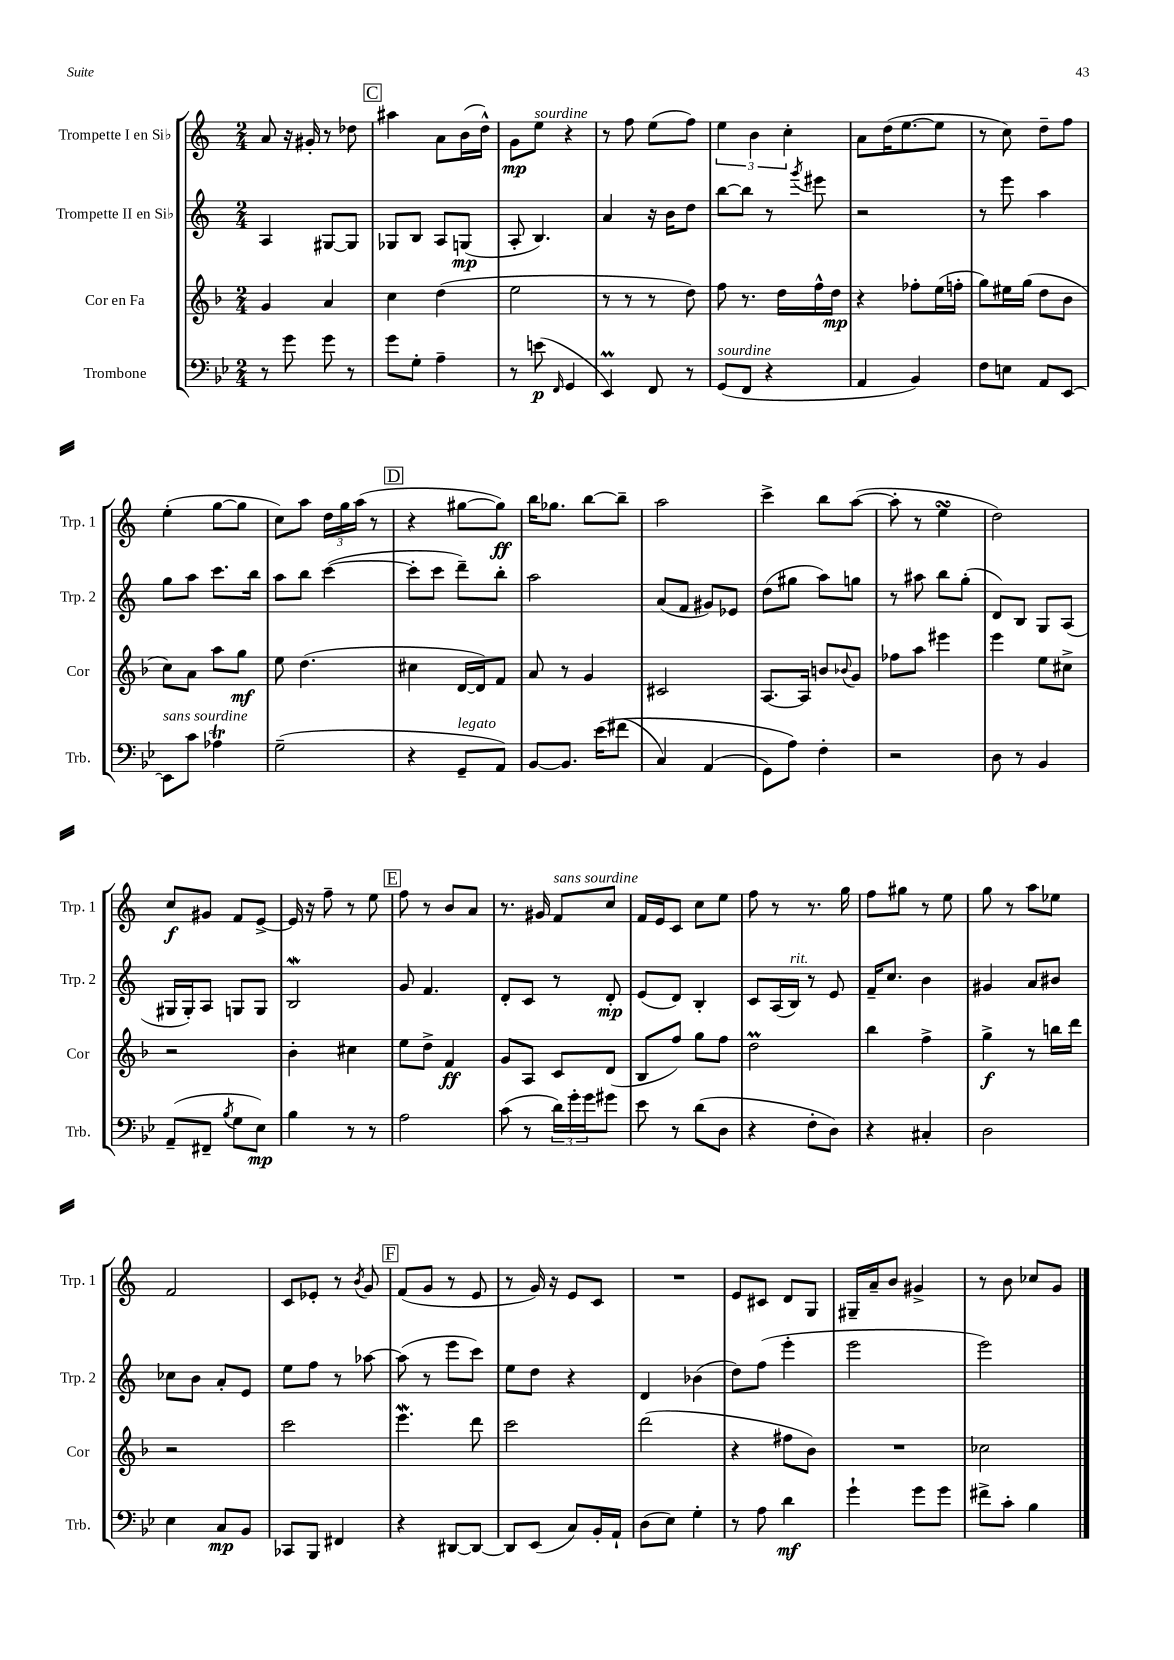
<<
\new StaffGroup <<
\new Staff = "s0" \with { instrumentName = "Trompette I en Sib" shortInstrumentName = "Trp. 1" } {
    \clef treble \key c \major \numericTimeSignature \time 2/4
    a'8 r16 gis'16-. r8 des''8 |
    \mark \markup { \box "C" } ais''4 a'8 b'16( d''16-^) |
    g'8\mp e''8^\markup { \italic "sourdine" } r4 |
    r8 f''8 e''8( f''8) |
    \tuplet 3/2 { e''4 b'4 c''4-. } |
    a'8 d''16( e''8.~ e''8 |
    r8 c''8) d''8-- f''8 |
    e''4-.( g''8~ g''8 |
    c''8) a''8 \tuplet 3/2 { d''16 g''16 a''16( } r8 |
    \mark \markup { \box "D" } r4 gis''8~ gis''8\ff) |
    b''16 ges''8. b''8~ b''8-- |
    a''2 |
    c'''4-> b''8 a''8~( |
    a''8-. r8 e''4\turn |
    d''2) |
    c''8\f gis'8 f'8 e'8~-> |
    e'16 r16 f''8-- r8 e''8 |
    \mark \markup { \box "E" } f''8 r8 b'8 a'8 |
    r8. gis'16 f'8^\markup { \italic "sans sourdine" } c''8 |
    f'16 e'16 c'8 c''8 e''8 |
    f''8 r8 r8. g''16 |
    f''8 gis''8 r8 e''8 |
    g''8 r8 a''8 ees''8 |
    f'2 |
    c'8 ees'8-. r8 \acciaccatura { b'8 } g'8 |
    \mark \markup { \box "F" } f'8( g'8 r8 e'8 |
    r8 g'16) r16 e'8 c'8 |
    R2 |
    e'8 cis'8 d'8 g8 |
    gis16-- a'16-- b'8 gis'4-> |
    r8 b'8 ces''8 g'8 \bar "|." |
}
\new Staff = "s1" \with { instrumentName = "Trompette II en Sib" shortInstrumentName = "Trp. 2" } {
    \clef treble \key c \major \numericTimeSignature \time 2/4
    a4 gis8~ gis8 |
    \mark \markup { \box "C" } ges8 b8 a8 g8\mp( |
    a8-. b4.) |
    a'4 r16 b'16 d''8 |
    b''8~ b''8 r8 \acciaccatura { g'''8 } eis'''8 |
    r2 |
    r8 e'''8 a''4 |
    g''8 a''8 c'''8. b''16 |
    a''8 b''8 c'''4~( |
    \mark \markup { \box "D" } c'''8-. c'''8 d'''8--) b''8-. |
    a''2 |
    a'8( f'8 gis'8) ees'8 |
    d''8( gis''8 a''8) g''8 |
    r8 ais''8 b''8 g''8-.( |
    d'8) b8 g8 a8( |
    gis16 gis16-.) a8 g8 g8 |
    b2\mordent |
    \mark \markup { \box "E" } g'8 f'4. |
    d'8-. c'8 r8 d'8-.\mp |
    e'8( d'8) b4-. |
    c'8 a16( b16^\markup { \italic "rit." }) r8 e'8 |
    f'16-- c''8. b'4 |
    gis'4 a'8 bis'8 |
    ces''8 b'8 a'8-. e'8 |
    e''8 f''8 r8 aes''8~ |
    \mark \markup { \box "F" } aes''8( r8 e'''8 c'''8) |
    e''8 d''8 r4 |
    d'4 bes'4( |
    d''8) f''8( e'''4-. |
    e'''2 |
    e'''2) \bar "|." |
}
\new Staff = "s2" \with { instrumentName = "Cor en Fa" shortInstrumentName = "Cor" } {
    \clef treble \key f \major \numericTimeSignature \time 2/4
    g'4 a'4 |
    \mark \markup { \box "C" } c''4 d''4( |
    e''2 |
    r8 r8 r8 d''8) |
    f''8 r8. d''16 f''16-^ d''16\mp |
    r4 fes''8-. e''16( f''16-. |
    g''8) eis''16 g''16( d''8 bes'8 |
    c''8) a'8 a''8 g''8\mf |
    e''8 d''4.( |
    \mark \markup { \box "D" } cis''4 d'16~ d'16) f'8 |
    a'8 r8 g'4 |
    cis'2 |
    a8.~ a16 b'8 \appoggiatura { bes'8 } g'8 |
    fes''8 a''8 eis'''4 |
    e'''4 e''8 cis''8-> |
    r2 |
    bes'4-. cis''4 |
    \mark \markup { \box "E" } e''8 d''8-> f'4\ff |
    g'8 a8 c'8 d'8( |
    bes8 f''8) g''8 f''8 |
    d''2\prall |
    bes''4 f''4-> |
    g''4->\f r8 b''16 d'''16 |
    r2 |
    c'''2 |
    \mark \markup { \box "F" } e'''4.\mordent d'''8 |
    c'''2 |
    d'''2( |
    r4 fis''8 bes'8) |
    R2 |
    ces''2 \bar "|." |
}
\new Staff = "s3" \with { instrumentName = "Trombone" shortInstrumentName = "Trb." } {
    \clef bass \key bes \major \numericTimeSignature \time 2/4
    r8 g'8 g'8 r8 |
    \mark \markup { \box "C" } g'8 g8-. a4-- |
    r8 e'8\p( \grace { f,16 } g,4 |
    ees,4\prall) f,8 r8 |
    g,8^\markup { \italic "sourdine" }( f,8 r4 |
    a,4 bes,4) |
    f8 e8 a,8 ees,8~ |
    ees,8^\markup { \italic "sans sourdine" } c'8 aes4\trill |
    g2--( |
    \mark \markup { \box "D" } r4 g,8--^\markup { \italic "legato" } a,8) |
    bes,8~ bes,8. ees'16\( fis'8( |
    c4) a,4( |
    g,8) a8\) f4-. |
    r2 |
    d8 r8 bes,4 |
    a,8--( fis,8-- \acciaccatura { bes8 } g8 ees8\mp) |
    bes4 r8 r8 |
    \mark \markup { \box "E" } a2 |
    c'8( r8 \tuplet 3/2 { d'16) g'16-. g'16 } gis'8 |
    ees'8 r8 d'8( d8 |
    r4 f8-. d8) |
    r4 cis4-. |
    d2 |
    ees4 c8\mp bes,8 |
    ces,8 bes,,8 fis,4 |
    \mark \markup { \box "F" } r4 dis,8~ dis,8~ |
    dis,8 ees,8( c8) bes,16-. a,16-! |
    d8( ees8) g4-. |
    r8 a8 d'4\mf |
    g'4-! g'8 g'8 |
    fis'8-> c'8-. bes4 \bar "|." |
}
>>
>>
\layout { \context { \Score \remove "Bar_number_engraver" } }
